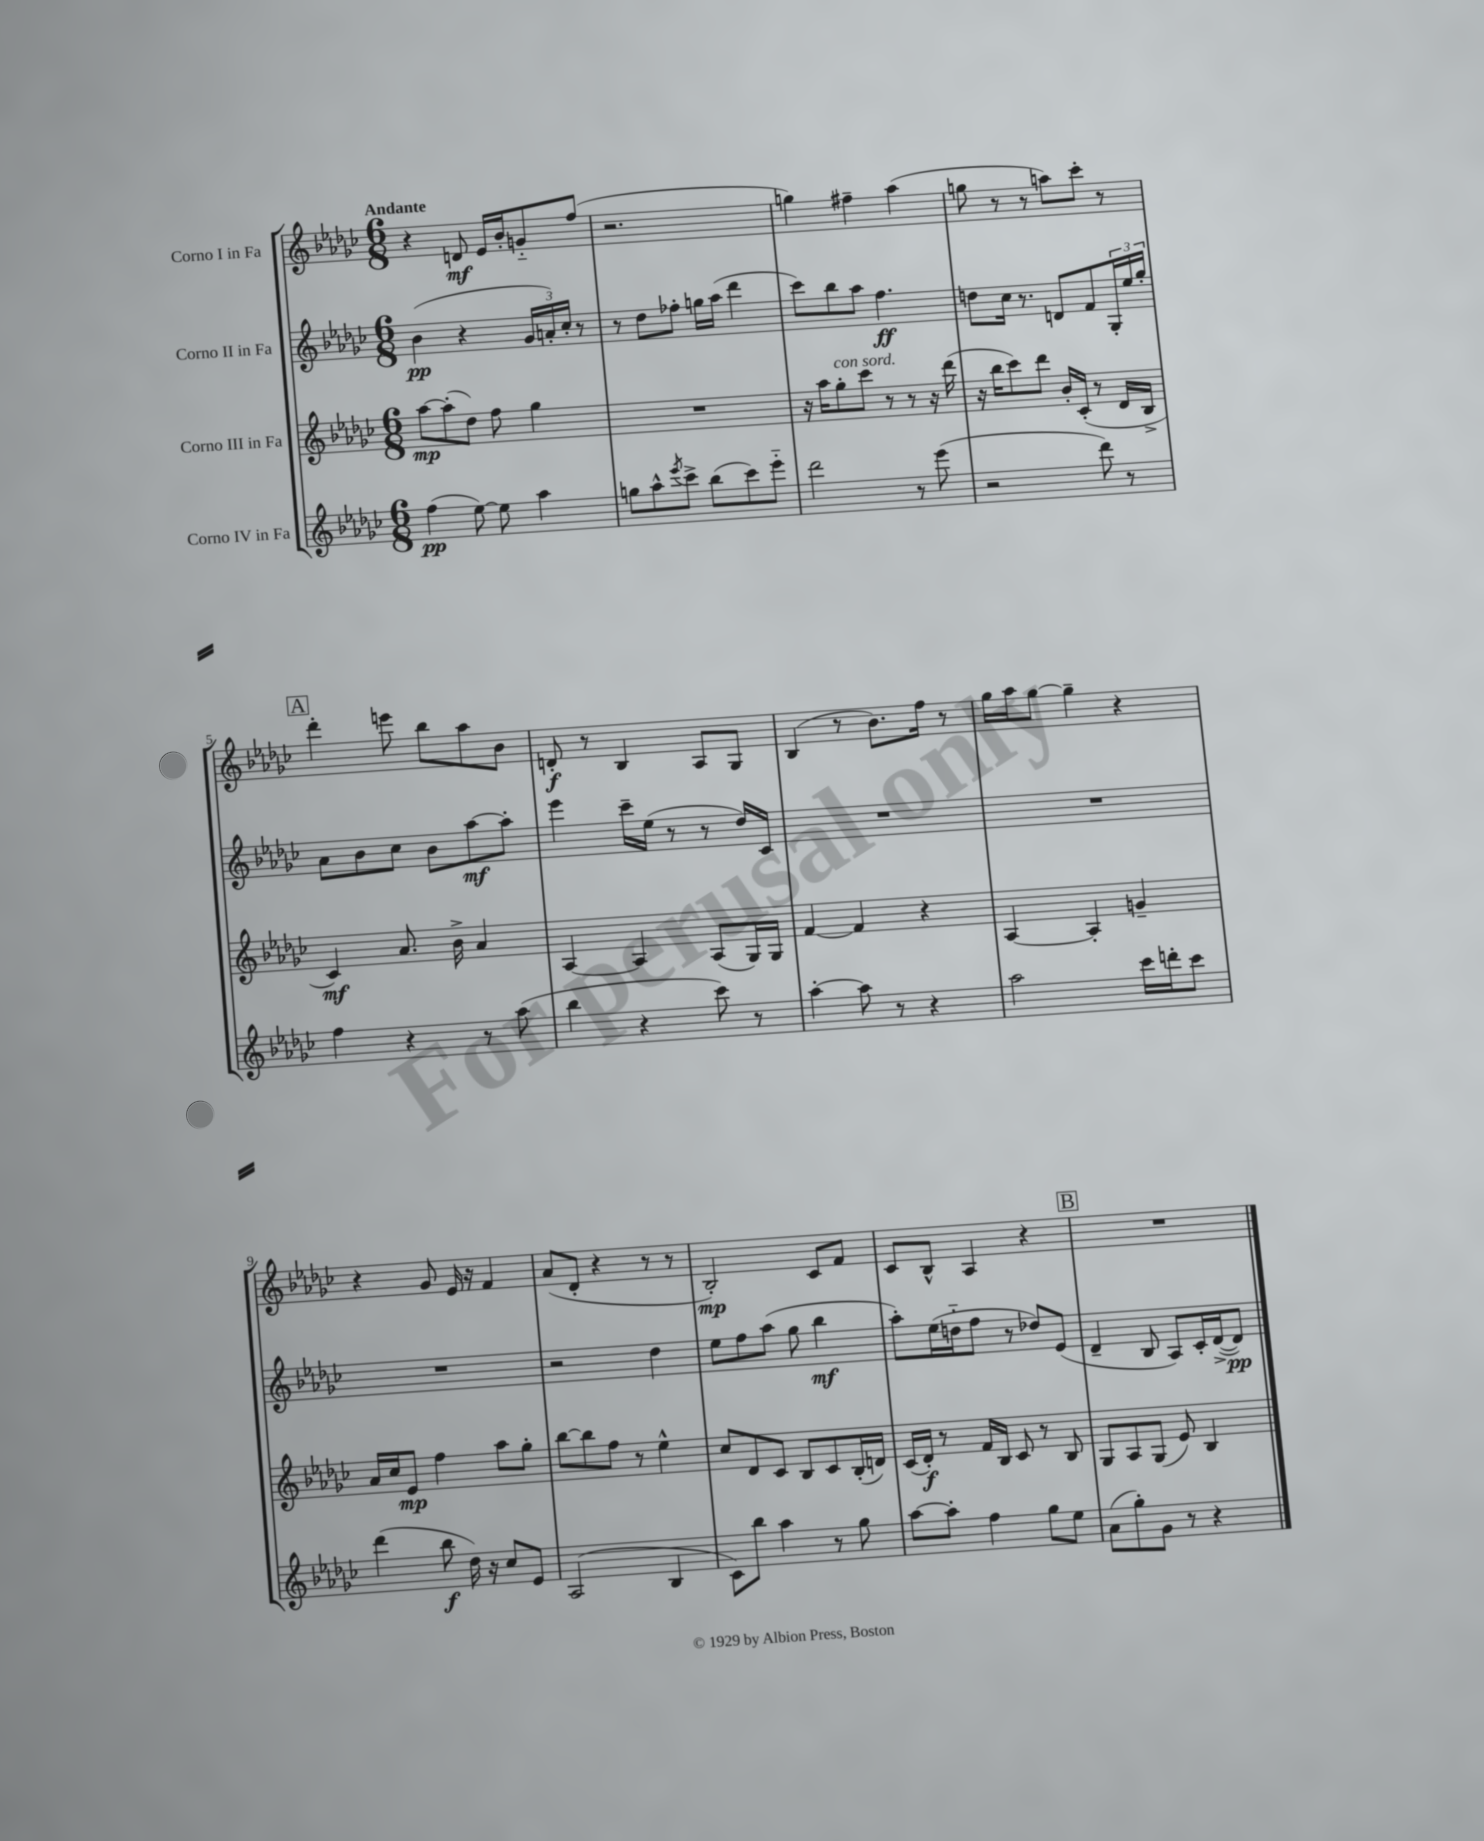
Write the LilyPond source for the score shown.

<<
\new StaffGroup <<
\new Staff = "s0" \with { instrumentName = "Corno I in Fa" } {
    \clef treble \key ges \major \numericTimeSignature \time 6/8 \tempo "Andante"
    r4 d'8\mf ees'16 bes'16-. g'8-_ f''8( |
    r2. |
    g''4) fis''4-- aes''4( |
    g''8 r8 r8 a''8) ces'''8-. r8 |
    \mark \markup { \box "A" } des'''4-. e'''8 bes''8 aes''8 bes'8 |
    d'8-.\f r8 bes4 aes8 ges8 |
    bes4( r8 bes'8.) f''16 r8 |
    ges''16 aes''16 ges''8~ ges''4-- r4 |
    r4 ges'8 ees'16 r16 f'4 |
    aes'8( des'8-. r4 r8 r8 |
    bes2-.\mp) ces'8 f'8 |
    ces'8 bes8-^ aes4 r4 |
    \mark \markup { \box "B" } R2. \bar "|." |
}
\new Staff = "s1" \with { instrumentName = "Corno II in Fa" } {
    \clef treble \key ges \major \numericTimeSignature \time 6/8
    bes'4\pp( r4 \tuplet 3/2 { ges'16 a'16-.) ces''16-. } r8 |
    r8 des''8 fes''8-. g''16 aes''16( des'''4 |
    ces'''8) bes''8 aes''8 f''4.\ff |
    d''8 ces''16 r8. d'8 f'8 \tuplet 3/2 { ges16-. ees''16 ges''16-. } |
    \mark \markup { \box "A" } aes'8 bes'8 ces''8 bes'8 aes''8~\mf aes''8-. |
    ees'''4 ces'''16-- ees''16( r8 r8 des''16) ces'16 |
    R2. |
    R2. |
    R2. |
    r2 des''4 |
    ees''8 f''8 aes''8( ges''8 bes''4\mf |
    aes''8-.) ees''16( d''16-_ f''8 r8 des''8) ees'8( |
    \mark \markup { \box "B" } des'4-- bes8 aes8) ces'16-. des'16~->( des'8\pp) \bar "|." |
}
\new Staff = "s2" \with { instrumentName = "Corno III in Fa" } {
    \clef treble \key ges \major \numericTimeSignature \time 6/8
    aes''8~\mp aes''8-.( des''8) f''8 ges''4 |
    R2. |
    r16 aes''16 ges''8-.^\markup { \italic "con sord." } ces'''8 r8 r8 r16 des'''16( |
    r16 bes''16 ces'''8) des'''8 bes'16-. ces'16-.( r8 des'16 bes16-> |
    \mark \markup { \box "A" } ces'4\mf) aes'8. bes'16-> aes'4 |
    aes4~ aes4 aes8( ges16) ges16 |
    f'4~ f'4 r4 |
    aes4~ aes4-. g'4-- |
    aes'16 ces''16 ees'8\mp f''4 aes''8 ges''8-. |
    bes''8~ bes''8 f''8 r8 ees''4-^ |
    ces''8 des'8 ces'8 bes8 ces'8 bes16-.( d'16) |
    ces'16( des'16-.\f) r8 f'16 bes16 ces'8 r8 bes8 |
    \mark \markup { \box "B" } ges8 aes8 ges8( ees'8) bes4 \bar "|." |
}
\new Staff = "s3" \with { instrumentName = "Corno IV in Fa" } {
    \clef treble \key ges \major \numericTimeSignature \time 6/8
    f''4\pp( ees''8~) ees''8 aes''4 |
    g''8 aes''8-^ \acciaccatura { ees'''8 } ces'''8-> bes''8( ces'''8) ees'''8-_ |
    des'''2 r8 ees'''8( |
    r2 des'''8) r8 |
    \mark \markup { \box "A" } f''4 r4 r8 aes''8( |
    bes''4 r4 ces'''8) r8 |
    aes''4~-. aes''8 r8 r4 |
    aes''2 ces'''16 d'''16-. ces'''8 |
    des'''4( bes''8\f des''16) r16 ces''8 ees'8 |
    aes2( bes4 |
    ces'8) bes''8 aes''4 r8 ges''8 |
    aes''8~ aes''8-. f''4 ges''8 ees''8 |
    \mark \markup { \box "B" } aes'8( ges''8-.) ges'8 r8 r4 \bar "|." |
}
>>
>>
